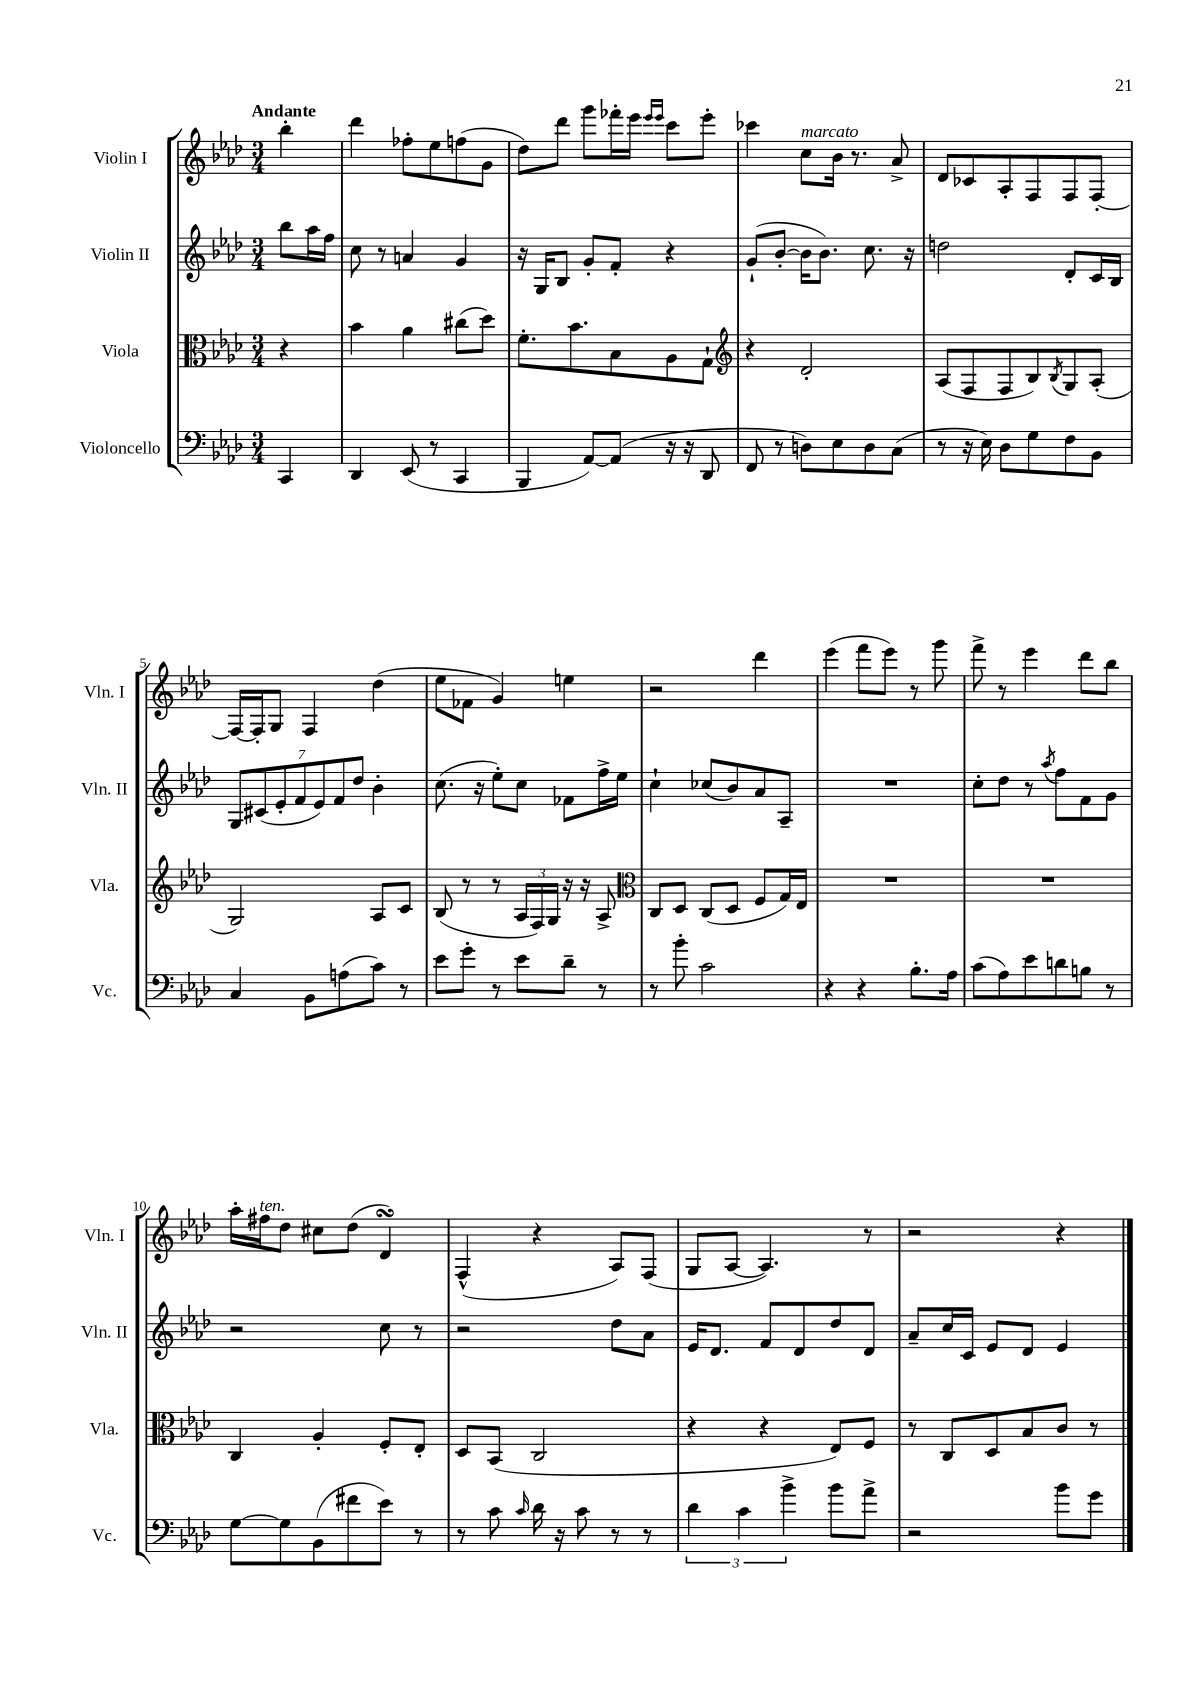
<<
\new StaffGroup <<
\new Staff = "s0" \with { instrumentName = "Violin I" shortInstrumentName = "Vln. I" } {
    \clef treble \key aes \major \numericTimeSignature \time 3/4 \partial 4 \tempo "Andante"
    bes''4-. |
    des'''4 fes''8-. ees''8 f''8( g'8 |
    des''8) des'''8 g'''8 fes'''16-. ees'''16 \grace { ees'''16 ees'''16 } c'''8 ees'''8-. |
    ces'''4 c''8^\markup { \italic "marcato" } bes'16 r8. aes'8-> |
    des'8 ces'8 aes8-. f8 f8 f8~-. |
    f16~ f16-. g8 f4 des''4( |
    ees''8 fes'8 g'4) e''4 |
    r2 des'''4 |
    ees'''4( f'''8 ees'''8) r8 g'''8 |
    f'''8-> r8 ees'''4 des'''8 bes''8 |
    aes''16-. fis''16^\markup { \italic "ten." } des''8 cis''8 des''8( des'4\turn) |
    f4-^( r4 aes8) f8( |
    g8 aes8~ aes4.) r8 |
    r2 r4 \bar "|." |
}
\new Staff = "s1" \with { instrumentName = "Violin II" shortInstrumentName = "Vln. II" } {
    \clef treble \key aes \major \numericTimeSignature \time 3/4 \partial 4
    bes''8 aes''16 f''16 |
    c''8 r8 a'4 g'4 |
    r16 g16 bes8 g'8-. f'8-. r4 |
    g'8-!( bes'8~-. bes'16 bes'8.) c''8. r16 |
    d''2 des'8-. c'16 bes16 |
    \tuplet 7/4 { g8 cis'8( ees'8-. f'8 ees'8) f'8 des''8 } bes'4-. |
    c''8.( r16 ees''8-.) c''8 fes'8 f''16-> ees''16 |
    c''4-! ces''8( bes'8) aes'8 aes8-- |
    R2. |
    c''8-. des''8 r8 \acciaccatura { aes''8 } f''8 f'8 g'8 |
    r2 c''8 r8 |
    r2 des''8 aes'8 |
    ees'16 des'8. f'8 des'8 des''8 des'8 |
    aes'8-- c''16 c'16 ees'8 des'8 ees'4 \bar "|." |
}
\new Staff = "s2" \with { instrumentName = "Viola" shortInstrumentName = "Vla." } {
    \clef alto \key aes \major \numericTimeSignature \time 3/4 \partial 4
    r4 |
    bes'4 aes'4 cis''8( des''8) |
    f'8.-. bes'8. bes8 aes8 g8-! |
    \clef treble r4 des'2-. |
    aes8( f8 f8 bes8) \acciaccatura { bes8 } g8 aes8-.( |
    g2) aes8 c'8 |
    bes8( r8 r8 \tuplet 3/2 { aes16 f16) g16 } r16 r16 aes8-> |
    \clef alto c8 des8 c8( des8 f8 g16) ees16 |
    R2. |
    R2. |
    c4 aes4-. f8-. ees8-. |
    des8 bes,8( c2 |
    r4 r4 ees8) f8 |
    r8 c8 des8 bes8 c'8 r8 \bar "|." |
}
\new Staff = "s3" \with { instrumentName = "Violoncello" shortInstrumentName = "Vc." } {
    \clef bass \key aes \major \numericTimeSignature \time 3/4 \partial 4
    c,4 |
    des,4 ees,8( r8 c,4 |
    bes,,4 aes,8~) aes,8( r16 r16 des,8 |
    f,8 r8 d8) ees8 d8 c8( |
    r8 r16 ees16) des8 g8 f8 bes,8 |
    c4 bes,8 a8( c'8) r8 |
    ees'8 g'8-. r8 ees'8 des'8-- r8 |
    r8 bes'8-. c'2 |
    r4 r4 bes8.-. aes16 |
    c'8( aes8) ees'8 d'8 b8 r8 |
    g8~ g8 bes,8( fis'8 ees'8) r8 |
    r8 c'8 \grace { c'16 } des'16 r16 c'8 r8 r8 |
    \tuplet 3/2 { des'4 c'4 bes'4-> } bes'8 aes'8-> |
    r2 bes'8 g'8 \bar "|." |
}
>>
>>
